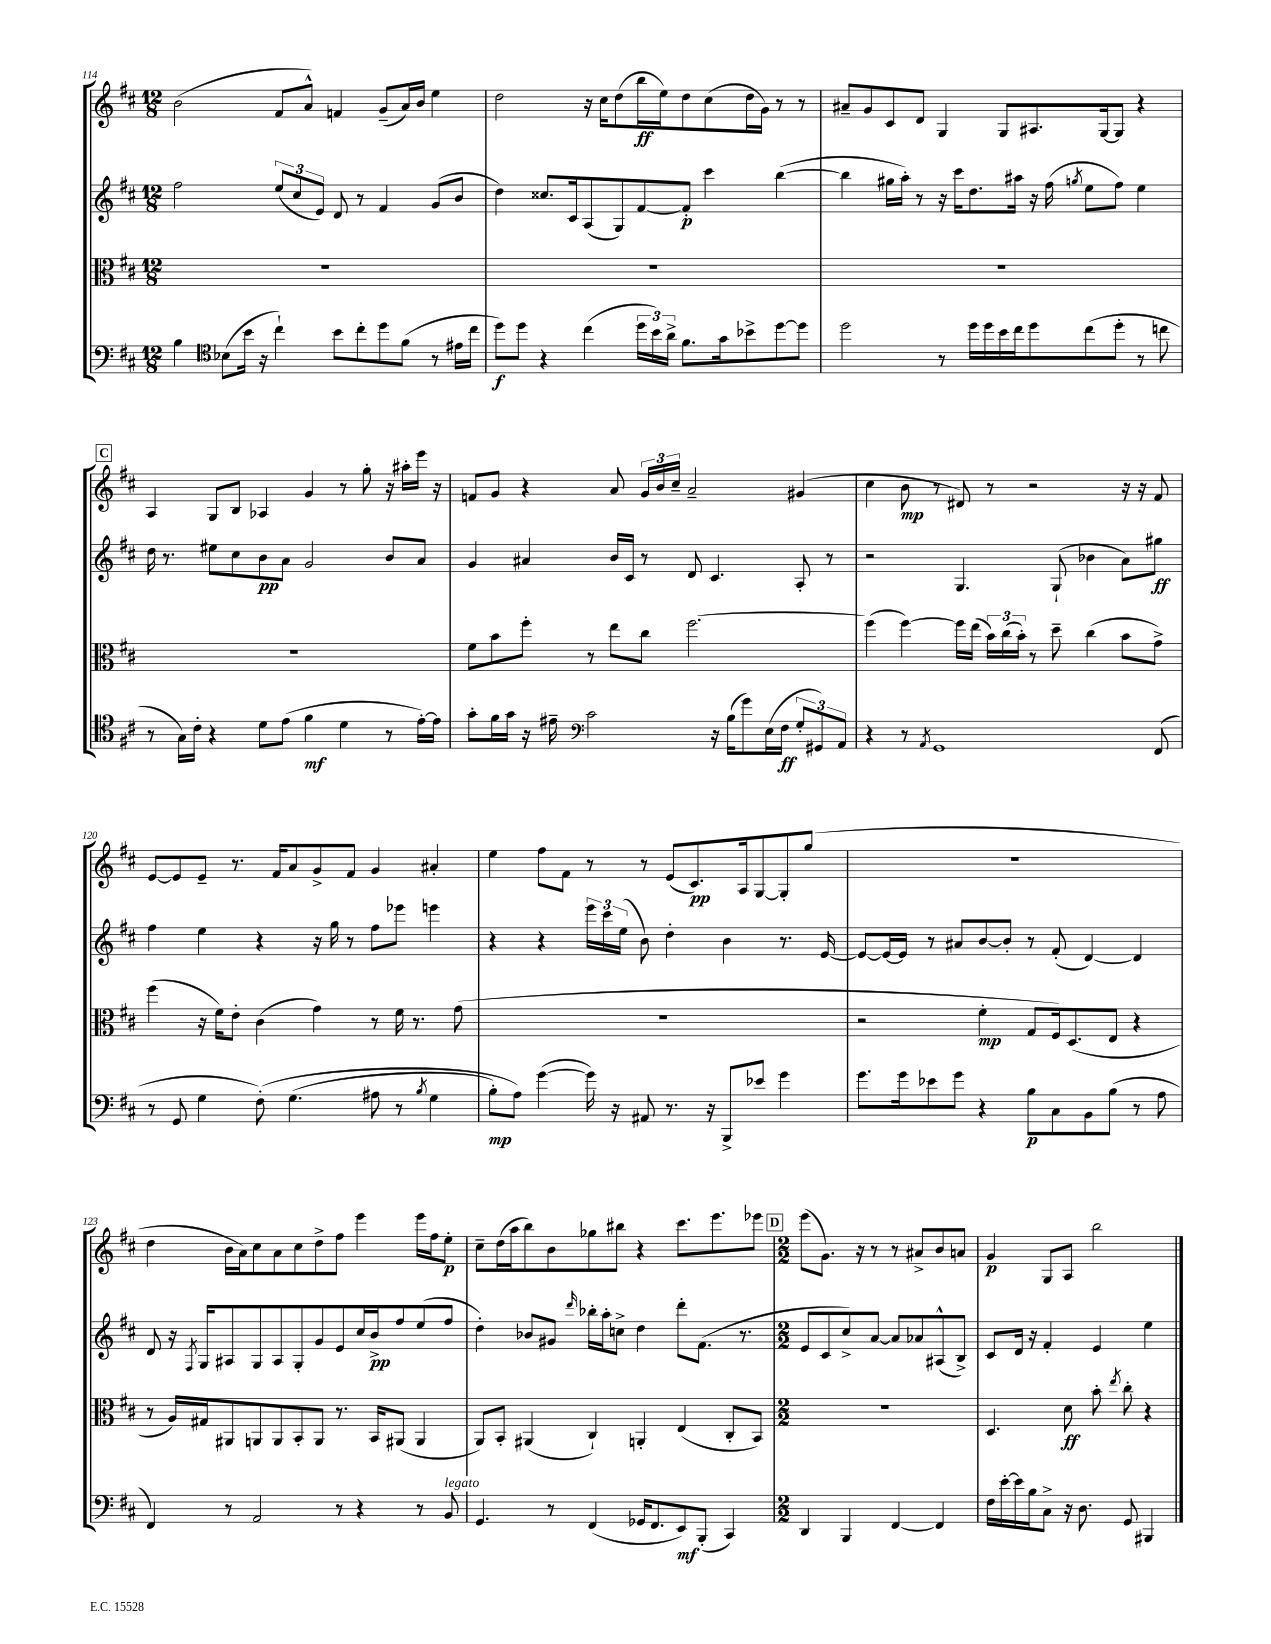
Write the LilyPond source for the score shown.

<<
\new StaffGroup <<
\new Staff = "s0" {
    \clef treble \key d \major \numericTimeSignature \time 12/8
    \autoBeamOff b'2( fis'8[ a'8]-^) f'4 g'8[--( a'16) b'16] e''4 |
    d''2 r16 cis''16[ d''8( b''16\ff e''16) d''8 cis''8( d''16 g'16]) r8 r8 |
    ais'8[-- g'8 cis'8 d'8] g4 g8[ ais8. g16~ g8] r4 |
    \mark \markup { \box "C" } a4 g8[ b8] aes4 g'4 r8 g''8-. r16 ais''16[-. e'''16] r16 |
    f'8[ g'8] r4 a'8 \tuplet 3/2 { g'16[ b'16 cis''16]-- } a'2-- gis'4( |
    cis''4 b'8\mp r8 dis'8) r8 r2 r16 r16 fis'8 |
    e'8[~ e'8 e'8]-- r8. fis'16[ a'8 g'8-> fis'8] g'4 ais'4-. |
    e''4 fis''8[ fis'8] r8 r8 e'8[( cis'8.\pp) a16 g8~ g8-. g''8]( |
    R1. |
    d''4 b'16[ a'16) cis''8 a'8 cis''8 d''8-> fis''8] e'''4 e'''16[ fis''16 e''8]-.\p |
    cis''8[-- d''16( a''16 b''8) b'8 ges''8 bis''8] r4 cis'''8.[ e'''8. ees'''8] |
    \mark \markup { \box "D" } \numericTimeSignature \time 2/2 e'''8[( g'8.]) r16 r8 r8 ais'8[-> b'8 a'8] |
    g'4\p g8[ a8] b''2 \bar "|." |
}
\new Staff = "s1" {
    \clef treble \key d \major \numericTimeSignature \time 12/8
    \autoBeamOff fis''2 \tuplet 3/2 { e''8[( cis''8 e'8]) } d'8 r8 fis'4 g'8[( b'8] |
    d''4) cisis''8.[ cis'16 a8( g8) fis'8~ fis'8]-.\p cis'''4 b''4~( |
    b''4 gis''16[ a''16]-.) r8 r16 cis'''16[ d''8. ais''16] r16 fis''16( \acciaccatura { g''8 } e''8[ fis''8]) e''4 |
    \mark \markup { \box "C" } d''16 r8. eis''8[ cis''8 b'8\pp a'8] g'2 b'8[ a'8] |
    g'4 ais'4 b'16[ cis'16] r8 d'8 cis'4. a8-. r8 |
    r2 g4. g8-!( bes'4 a'8[) gis''8]\ff |
    fis''4 e''4 r4 r16 g''16 r8 fis''8[ ees'''8] e'''4 |
    r4 r4 \tuplet 3/2 { e'''16[ cis'''16 e''16]( } b'8) d''4-. b'4 r8. e'16~ |
    e'8[~ e'16~ e'16] r8 ais'8[ b'8~ b'8]-. r8 fis'8-.( d'4~) d'4 |
    d'8 r16 \acciaccatura { fis8 } g16[ ais8 g8 ais8 g8-. g'8 e'8 cis''16 b'16->\pp fis''8 e''8( fis''8] |
    d''4-.) bes'8[ gis'8] \grace { d'''16 } bes''16[-. a''16-. c''8]-> d''4 d'''8[-. fis'8.]( r8. |
    \mark \markup { \box "D" } \numericTimeSignature \time 2/2 e'8[ cis'8 cis''8->) a'8]~ a'8[ aes'8 ais8-^( b8]->) |
    cis'8[ d'16] r16 fis'4-. e'4 e''4 \bar "|." |
}
\new Staff = "s2" {
    \clef alto \key d \major \numericTimeSignature \time 12/8
    \autoBeamOff R1. |
    R1. |
    R1. |
    \mark \markup { \box "C" } R1. |
    fis'8[ b'8 fis''8]-. r8 e''8[ cis''8] fis''2.~ |
    fis''4( fis''4~) fis''16[ e''16]( \tuplet 3/2 { b'16[) cis''16( b'16]-.) } r8 d''8-- cis''4( b'8[ g'8]->) |
    fis''4( r16 fis'16[) e'8]-. cis'4( g'4) r8 fis'16 r8. g'8( |
    R1. |
    r2 fis'4-.\mp g8[ fis16) d8.( e8] r4 |
    r8 a16[) gis16 ais,8 a,8 a,8 b,8-. a,8] r8. b,16[ ais,8]( ais,4 |
    a,8[) b,8]-. ais,4( cis4-!) a,4-. e4( cis8[-. b,8]) |
    \mark \markup { \box "D" } \numericTimeSignature \time 2/2 R1 |
    d4. d'8\ff b'8-. \acciaccatura { e''8 } cis''8-. r4 \bar "|." |
}
\new Staff = "s3" {
    \clef bass \key d \major \numericTimeSignature \time 12/8
    \autoBeamOff b4 \clef tenor bes8[( b'16] r16 cis''4-!) b'8[ cis''8-. d''8 fis'8]( r8 eis'16[ cis''16] |
    d''8[\f) d''8] r4 cis''4( \tuplet 3/2 { d''16[ b'16) a'16]-> } fis'8.[ g'16 bes'8-> d''8~ d''8] |
    d''2 r8 d''16[ d''16 b'16 cis''16 d''8 cis''8( d''8]-. r8 c''8 |
    \mark \markup { \box "C" } r8 g16[) cis'16]-. r4 d'8[ e'8]( fis'4\mf d'4 r8 e'16[~-.) e'16] |
    g'8[-. fis'16 g'16] r16 eis'16-- \clef bass cis'2 r16 b16[( g'8) e16( fis16]\ff \tuplet 3/2 { g8[-. gis,8) a,8] } |
    r4 r8 \acciaccatura { a,8 } g,1 fis,8( |
    r8 g,8 g4 fis8-.)\( g4.( ais8 r8 \acciaccatura { b8 } g4 |
    b8[-.\mp) a8]\) g'4~( g'16) r16 ais,8 r8. r16 b,,8[-> ees'8] g'4 |
    g'8.[ g'16 ees'8 g'8] r4 b8[\p cis8 b,8 b8]( r8 a8 |
    fis,4) r8 a,2 r8 r4 r8 b,8^\markup { \italic "legato" } |
    g,4. r8 fis,4( ges,16[ fis,8. e,8\mf) b,,8]-.( cis,4) |
    \mark \markup { \box "D" } \numericTimeSignature \time 2/2 d,4 b,,4 fis,4~ fis,4 |
    fis16[ e'16~-. e'16 b16 cis8]-> r16 d8. g,8 bis,,4 \bar "|." |
}
>>
>>
\layout { \context { \Score currentBarNumber = #114 } }
